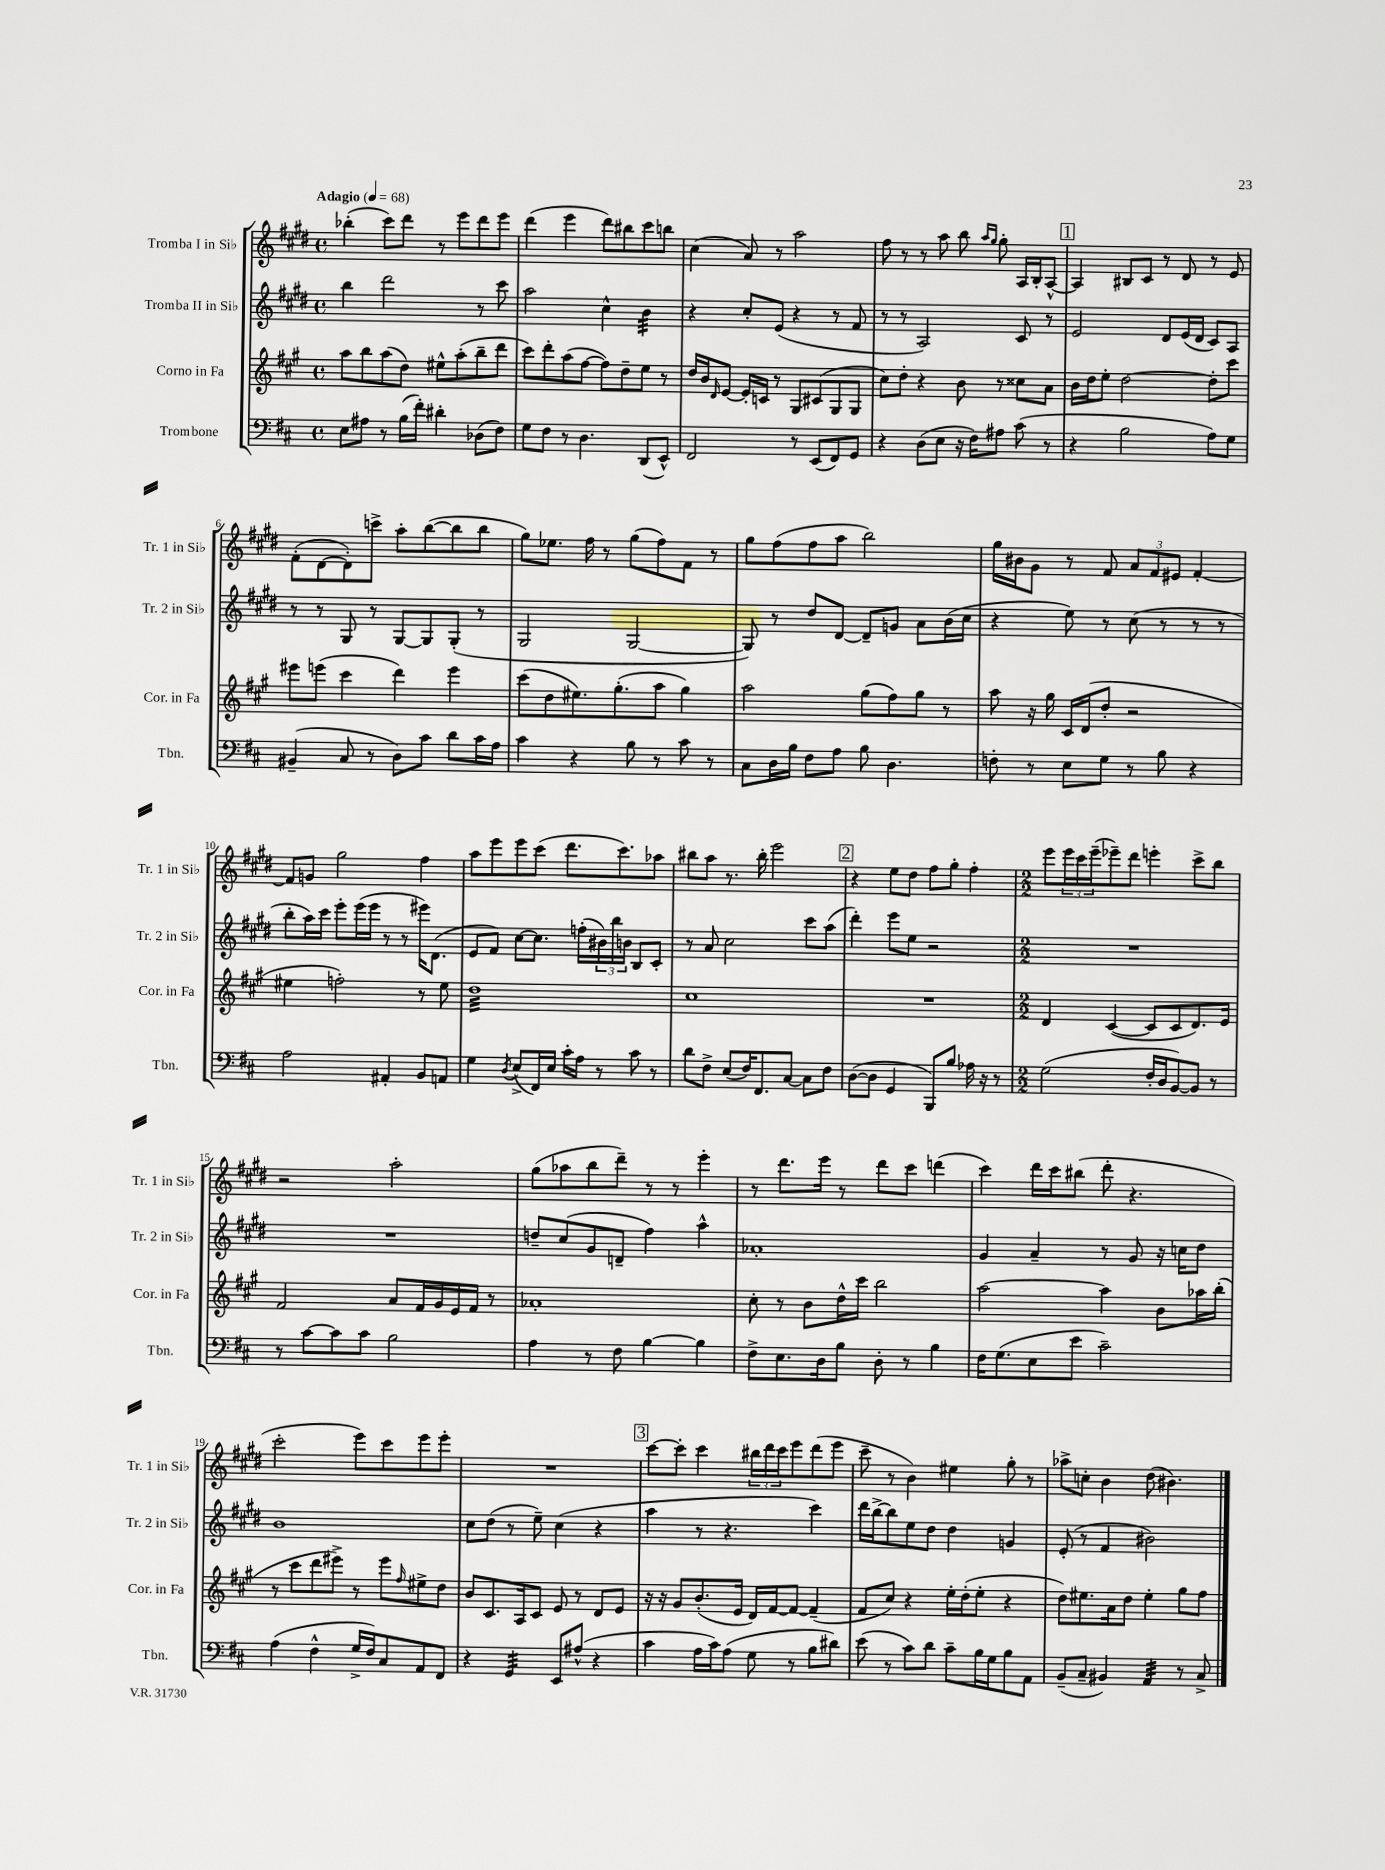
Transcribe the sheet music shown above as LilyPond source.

<<
\new StaffGroup <<
\new Staff = "s0" \with { instrumentName = "Tromba I in Sib" shortInstrumentName = "Tr. 1 in Sib" } {
    \clef treble \key e \major \defaultTimeSignature \time 4/4 \tempo "Adagio" 4 = 68
    bes''4-.( cis'''8) dis'''8 r8 e'''8 dis'''8 e'''8 |
    dis'''4( e'''4 dis'''8) bis''8 cis'''8 b''8 |
    cis''4( a'8) r8 a''2 |
    fis''8 r8 r8 a''8 b''8 \grace { a''16 gis''16 } gis''8-. a16 b16-. a8~-^ |
    \mark \markup { \box "1" } a4 bis8 cis'8 r8 dis'8 r8 e'8 |
    fis'8-.( dis'8~ dis'8-.) c'''8-> a''8-. b''8~( b''8 b''8 |
    gis''8) ees''8. fis''16 r8 gis''8( fis''8) fis'8 r8 |
    gis''8 fis''8( fis''8 a''8 b''2) |
    gis''16 bis'16 gis'8 r8 fis'8 \tuplet 3/2 { a'8 fis'8 eis'8 } fis'4~-. |
    fis'8 g'8 gis''2 fis''4 |
    a''8 e'''8 e'''8 cis'''8( dis'''8. cis'''8.) aes''8 |
    bis''8 a''8 r8. bis''16-. e'''2 |
    \mark \markup { \box "2" } r4 e''8 dis''8 fis''8 gis''8-. fis''4-. |
    \numericTimeSignature \time 2/2 e'''8 \tuplet 3/2 { e'''16 cis'''16 e'''16--( } ees'''8--) dis'''8 e'''4-. cis'''8-> b''8 |
    r2 a''2-. |
    gis''8( aes''8 b''8 dis'''8--) r8 r8 e'''4-. |
    r8 dis'''8. e'''16 r8 dis'''8 cis'''8 d'''4( |
    cis'''4) dis'''16 cis'''16 bis''8( dis'''8-. r4. |
    cis'''2-. e'''8) cis'''8 e'''8 e'''8-. |
    R1 |
    \mark \markup { \box "3" } cis'''8~ cis'''8-. cis'''4 \tuplet 3/2 { bis''16 dis'''16 cis'''16 } e'''8 dis'''8( e'''8 |
    cis'''8-- r8 b'4) eis''4 gis''8-. r8 |
    aes''8-> c''8-. b'4 dis''8( bis'4.) \bar "|." |
}
\new Staff = "s1" \with { instrumentName = "Tromba II in Sib" shortInstrumentName = "Tr. 2 in Sib" } {
    \clef treble \key e \major \defaultTimeSignature \time 4/4
    b''4 dis'''2 r8 cis'''8 |
    a''2 cis''4-^ b'4:32 |
    r4 cis''8-. e'8( r4 r8 fis'8 |
    r8 r8 a2) cis'8 r8 |
    \mark \markup { \box "1" } e'2 dis'8 e'16( dis'16 cis'8) a8 |
    r8 r8 gis8 r8 gis8~ gis8 gis8-.( r8 |
    gis2 gis2~ |
    gis8) r8 dis''8 dis'8~ dis'8-- g'8 a'8 b'16( cis''16 |
    r4 e''8) r8 cis''8( r8 r8 r8 |
    b''8-. a''16) cis'''16 e'''8-. e'''16( e'''16 r8 r8 eis'''16) dis'8.( |
    e'8 fis'8) cis''8~ cis''8. f''16-.( \tuplet 3/2 { bis'16) b''16 b'16 } b8 cis'8-. |
    r8 a'8 cis''2 cis'''8 a''8( |
    \mark \markup { \box "2" } dis'''4-.) e'''8 e''8 r2 |
    \numericTimeSignature \time 2/2 R1 |
    R1 |
    d''8-- cis''8( gis'8 d'8-- fis''4) a''4-^ |
    aes'1-. |
    gis'4 a'4-- r8 gis'8 r16 c''16 dis''8 |
    b'1 |
    cis''8 dis''8( r8 e''8--) cis''4( r4 |
    \mark \markup { \box "3" } a''4 r8 r4. cis'''4) |
    dis'''16 b''16~-> b''8 e''8 dis''8 dis''4 g'4 |
    e'8-.( r8 fis'4 bis'2) \bar "|." |
}
\new Staff = "s2" \with { instrumentName = "Corno in Fa" shortInstrumentName = "Cor. in Fa" } {
    \clef treble \key a \major \defaultTimeSignature \time 4/4
    a''8 b''8 a''8( d''8) eis''8-^ a''8-.( b''8-- d'''8 |
    cis'''8) d'''8-. a''8( fis''8~ fis''8) d''8-- e''8 r8 |
    d''16 b'16 \grace { d'16 } e'8~ e'16-. c'16 r8 gis8 cis'8( gis8 gis8 |
    cis''8) d''8-. r4 b'8 r8 cisis''8 a'8 |
    \mark \markup { \box "1" } b'16 d''16 e''8-. d''2~ d''8-. cis'''8 |
    eis'''8 e'''8( cis'''4 d'''4) e'''4 |
    cis'''8( d''8 eis''8.) gis''8.-.( a''8 gis''4) |
    a''2 gis''8( fis''8) gis''8 r8 |
    a''8 r16 gis''16 cis'16 d'16( d''8-. r2 |
    eis''4 f''2-.) r8 eis''8 |
    d''1:32 |
    cis''1 |
    \mark \markup { \box "2" } R1 |
    \numericTimeSignature \time 2/2 d'4 cis'4~( cis'8 cis'8 d'8.) e'16 |
    fis'2 a'8 fis'16 gis'16 e'16 fis'16 r8 |
    aes'1-. |
    cis''8-. r8 b'8 d''16-^ cis'''16 b''2 |
    a''2~ a''4 b'8 aes''16 b''16-.( |
    r8 cis'''8 d'''8 eis'''8->) r8 eis'''8 \grace { fis''16 } eis''8-> d''8 |
    b'8 cis'8. a16 cis'8 e'8 r8 d'8 e'8 |
    \mark \markup { \box "3" } r16 r16 gis'8 b'8.-.( e'16 d'16) fis'16~ fis'8~ fis'4--( |
    fis'8 cis''8) r4 e''16-. d''16-.( e''8-. r4 |
    d''8) eis''8. a'16 d''8 eis''4-. gis''8 fis''8 \bar "|." |
}
\new Staff = "s3" \with { instrumentName = "Trombone" shortInstrumentName = "Tbn." } {
    \clef bass \key d \major \defaultTimeSignature \time 4/4
    e8 ais8 r8 b16( fis'16-.) dis'4-. des8( fis8) |
    g8 fis8 r8 d4. d,8( e,8-^) |
    fis,2 r8 e,8( fis,8) g,8 |
    r4 d8( e8 r16 fis16) ais8 cis'8( r8 |
    \mark \markup { \box "1" } r4 b2 a8) g8 |
    bis,4--( cis8 r8 d8) cis'8 d'8 cis'16 a16 |
    cis'4 r4 b8 r8 cis'8 r8 |
    cis8 d16 b16 fis8 a8 b8 d4. |
    f8-. r8 e8 g8 r8 b8 r4 |
    a2 ais,4-. b,8 a,8 |
    g4 \acciaccatura { d8 } e8->( fis,16) e16 cis'16-. a16 r8 cis'8 r8 |
    d'8 fis8-> e8( fis16) fis,8. cis8~ cis8 fis8 |
    \mark \markup { \box "2" } d8~( d8 g,4 b,,8) b8 aes16 r16 r8 |
    \numericTimeSignature \time 2/2 g2( fis16-. d16 b,8~) b,8 r8 |
    r8 cis'8~ cis'8 cis'8 b2 |
    a4 r8 fis8 b4~ b4 |
    fis8-> e8. d16 b8 d8-. r8 b4 |
    fis16 g8.( e8 e'8 cis'2--) |
    a4( fis4-^ g16-> fis16) cis8 a,8 fis,8 |
    r4 g,4:32 e,8 ais8-^( r4 |
    \mark \markup { \box "3" } cis'4 a16 cis'16) a8( g8 r8 b8 dis'8) |
    e'8( r8 cis'8) d'8 cis'8-- b16 g16 b8 a,8 |
    b,8--( cis8-- bis,4) a,4:32 r8 cis8-> \bar "|." |
}
>>
>>
